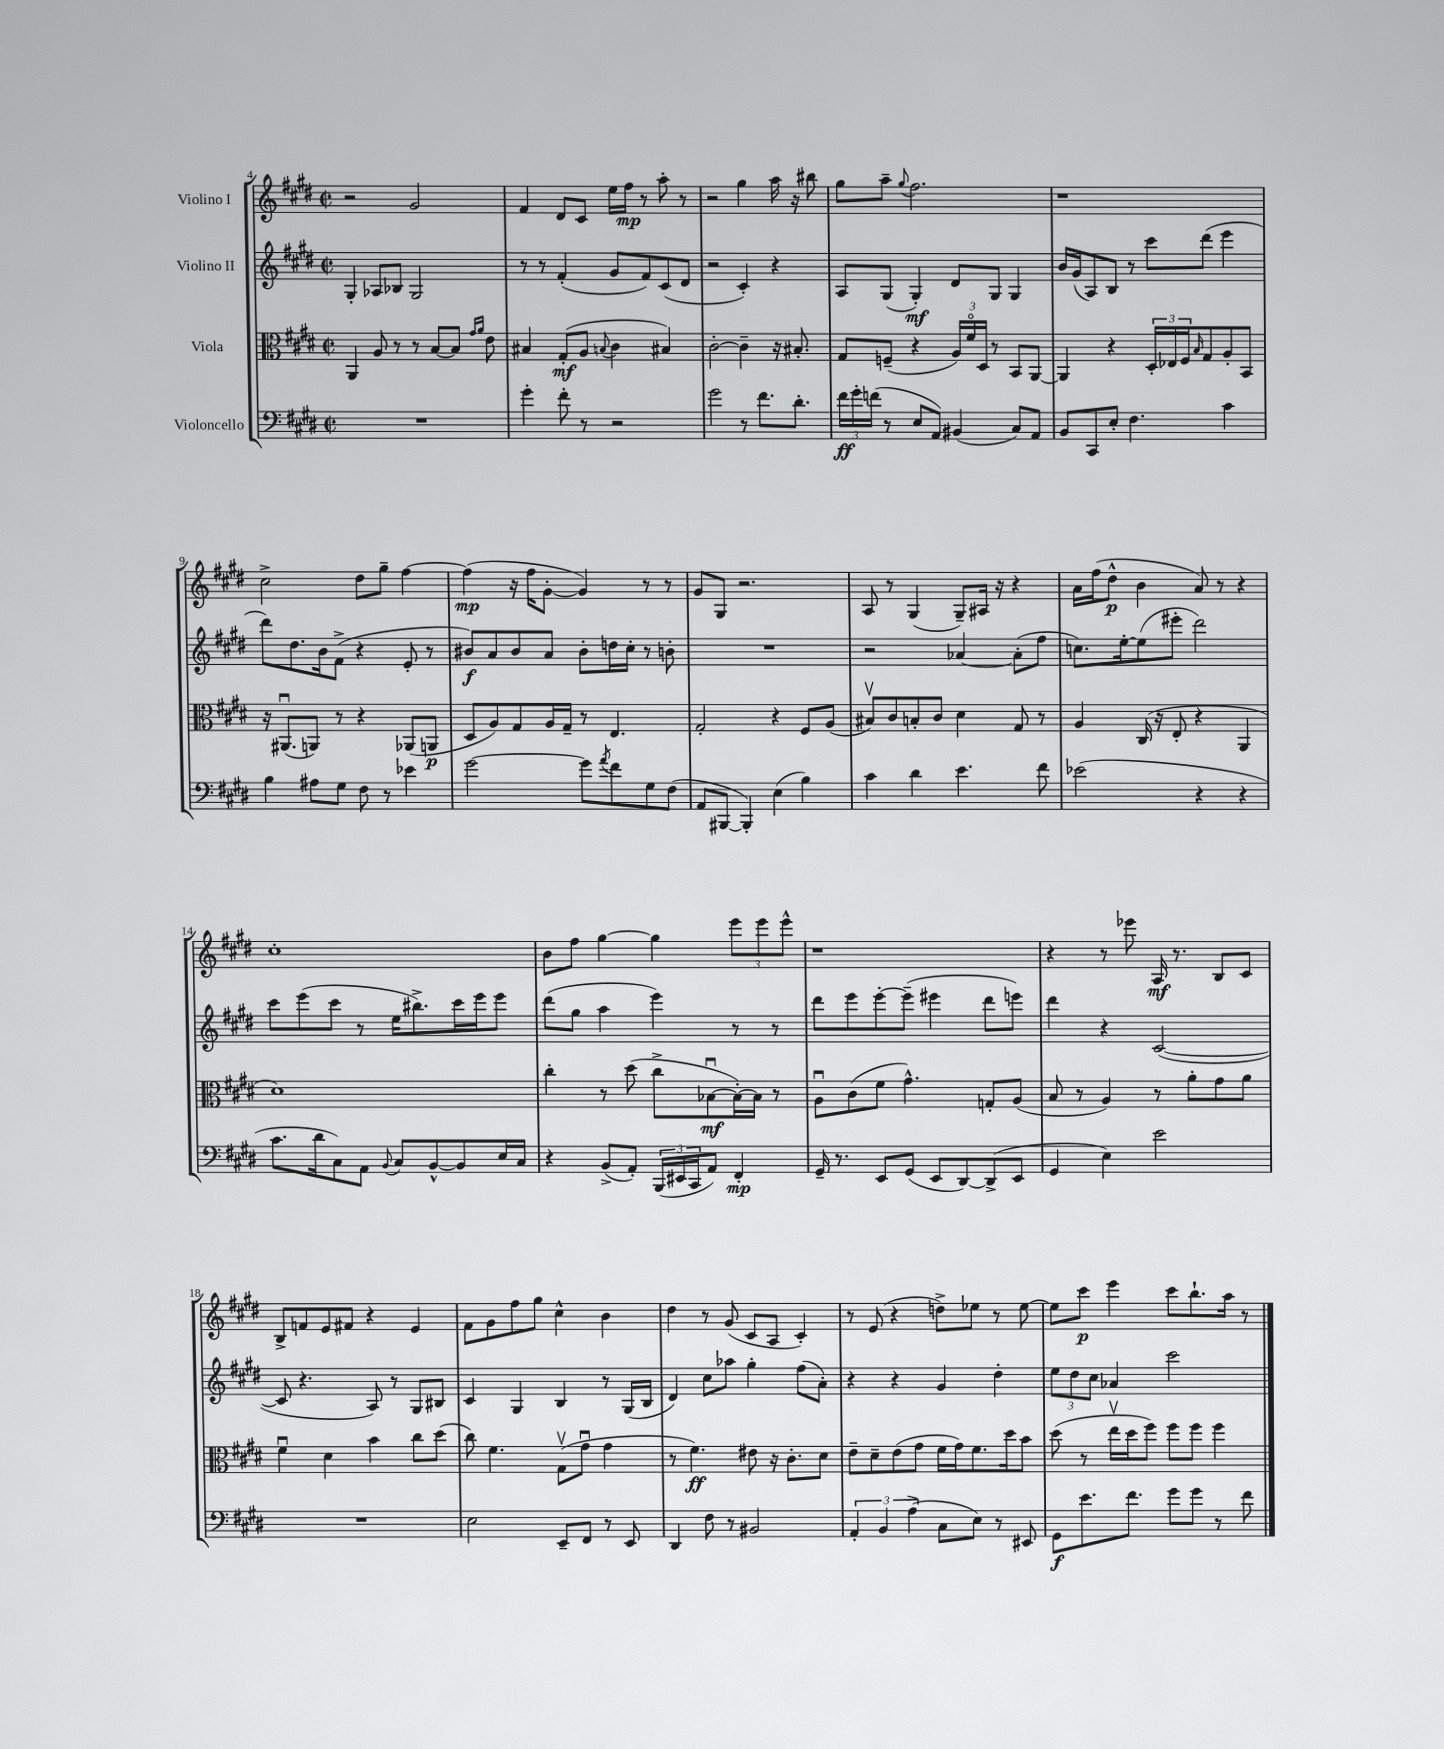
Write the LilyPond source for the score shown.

<<
\new StaffGroup <<
\new Staff = "s0" \with { instrumentName = "Violino I" } {
    \clef treble \key e \major \defaultTimeSignature \time 2/2
    r2 gis'2 |
    fis'4 dis'8 cis'8 e''16 fis''16\mp r8 a''8-. r8 |
    r2 gis''4 a''16 r16 bis''8 |
    gis''8 a''8-- \appoggiatura { gis''8 } fis''2. |
    r1 |
    cis''2-> dis''8 gis''8-- fis''4~ |
    fis''4\mp( r16 fis''16 gis'8~-. gis'4) r8 r8 |
    gis'8 gis8 r2. |
    a8 r8 gis4( gis8--) ais16 r16 r4 |
    a'16 fis''16( dis''8-^\p b'4 a'8) r8 r4 |
    cis''1-. |
    b'8 fis''8 gis''4~ gis''4 \tuplet 3/2 { e'''8 e'''8 e'''8-^ } |
    r1 |
    r4 r8 ees'''8 a16\mf r8. b8 cis'8 |
    b8-> f'8 e'8 fis'8 r4 e'4 |
    fis'8 gis'8 fis''8 gis''8 cis''4-^ b'4 |
    dis''4 r8 gis'8( cis'8 a8 cis'4-.) |
    r8 e'8( r4 d''8->) ees''8 r8 ees''8~ |
    ees''8 cis'''8\p e'''4 cis'''8 b''8.-! a''16 r8 \bar "|." |
}
\new Staff = "s1" \with { instrumentName = "Violino II" } {
    \clef treble \key e \major \defaultTimeSignature \time 2/2
    gis4-. aes8 bes8 gis2 |
    r8 r8 fis'4-.( gis'8 fis'8) cis'8( dis'8 |
    r2 cis'4-.) r4 |
    a8 gis8( gis4-.\mf) dis'8 gis8 gis4 |
    b'16 gis'16( a8) b8 r8 cis'''8 dis'''8( e'''4 |
    dis'''8) dis''8. b'16 fis'8->( r4 e'8-. r8 |
    bis'8\f) a'8 bis'8 a'8 bis'8-. d''16 cis''16-. r8 b'8-. |
    R1 |
    r2 aes'4~ aes'8-.( fis''8 |
    c''8.) e''16~-. e''8( eis'''8-. dis'''2) |
    cis'''8 e'''8( cis'''8 r8 e''16 bis''8.->) cis'''16 e'''16 e'''8 |
    dis'''8( gis''8 a''4 e'''4) r8 r8 |
    dis'''8 e'''8 e'''8~-. e'''8--( eis'''4 dis'''8 e'''8) |
    dis'''4 r4 cis'2~( |
    cis'8 r4. a8) r8 gis8 bis8 |
    cis'4 gis4 b4 r8 gis16( b16 |
    dis'4) cis''8 aes''8 gis''4-. fis''8( a'8-.) |
    r4 r4 gis'4 dis''4-. |
    \tuplet 3/2 { e''8 dis''8 cis''8 } aes'4 cis'''2 \bar "|." |
}
\new Staff = "s2" \with { instrumentName = "Viola" } {
    \clef alto \key e \major \defaultTimeSignature \time 2/2
    a,4 a8 r8 r8 b8~ b8 \grace { gis'16 a'16 } e'8 |
    bis4 gis8-.\mf( a8 \appoggiatura { b8 } cis'4 bis4) |
    cis'2~-. cis'4-- r16 bis8.-. |
    gis8 f8--( r4 \tuplet 3/2 { a16) fis'16\flageolet dis16 } r8 b,8 a,8~ |
    a,4 r4 \tuplet 3/2 { dis16-. ees16 fis16 } \grace { b16 } gis8 a8-. b,8 |
    r16 ais,8.\downbow( a,8) r8 r4 aes,8( a,8\p |
    dis8 a8) gis8 a16 gis16-- r8 e4. |
    gis2-. r4 fis8 a8( |
    bis8\upbow) cis'8 b8-. cis'8 dis'4 gis8 r8 |
    a4 cis16( r16 e8-. r4 a,4 |
    dis'1) |
    cis''4-. r8 dis''8( cis''8-> bes8~\downbow\mf bes16~-.) bes16 r8 |
    a8\downbow cis'8( fis'8 gis'4.-^) g8-. a8( |
    b8 r8 a4) r8 a'8-. gis'8 a'8 |
    fis'4\downbow dis'4 b'4 cis''8 dis''8( |
    cis''8) fis'4. gis8\upbow( gis'8\downbow gis'4 |
    r8 fis'4.\ff) eis'8 r16 cis'8.-. dis'8 |
    e'8-- dis'8-- e'8( gis'8 fis'16 gis'16) fis'8. dis''16 b'8 |
    dis''8( r8 e''16\upbow dis''16 fis''8) fis''8 fis''8 fis''4 \bar "|." |
}
\new Staff = "s3" \with { instrumentName = "Violoncello" } {
    \clef bass \key e \major \defaultTimeSignature \time 2/2
    R1 |
    gis'4-. fis'8-. r8 r2 |
    gis'2 r8 fis'8. dis'8.-. |
    \tuplet 3/2 { fis'16\ff gis'16-. f'16( } r8 e8 a,8) bis,4( cis8) a,8 |
    b,8 cis,8 e8-. fis4. cis'4 |
    b4 ais8 gis8 fis8 r8 ees'4 |
    gis'2~ gis'8 \acciaccatura { a'8 } fis'8 gis8 fis8( |
    a,8 bis,,8~ bis,,4-.) e4( b4) |
    cis'4 dis'4 e'4. fis'8 |
    ees'2( r4 r4 |
    cis'8. dis'16 cis8) a,8 \appoggiatura { b,8 } cis8 b,8~-^ b,8 e16 cis16 |
    r4 b,8->( a,8-.) \tuplet 3/2 { b,,16( eis,16 cis,16 } a,8) fis,4-.\mp |
    gis,16-- r8. e,8 gis,8( e,8 dis,8~) dis,8->( e,8 |
    gis,4 e4) e'2 |
    R1 |
    e2 e,8-- fis,8 r8 e,8 |
    dis,4 fis8 r8 bis,2 |
    \tuplet 3/2 { a,4-. b,4 a4->( } cis8 e8) r8 eis,8 |
    gis,8\f e'8. fis'8. gis'8 gis'8 r8 fis'8 \bar "|." |
}
>>
>>
\layout { \context { \Score currentBarNumber = #4 } }
